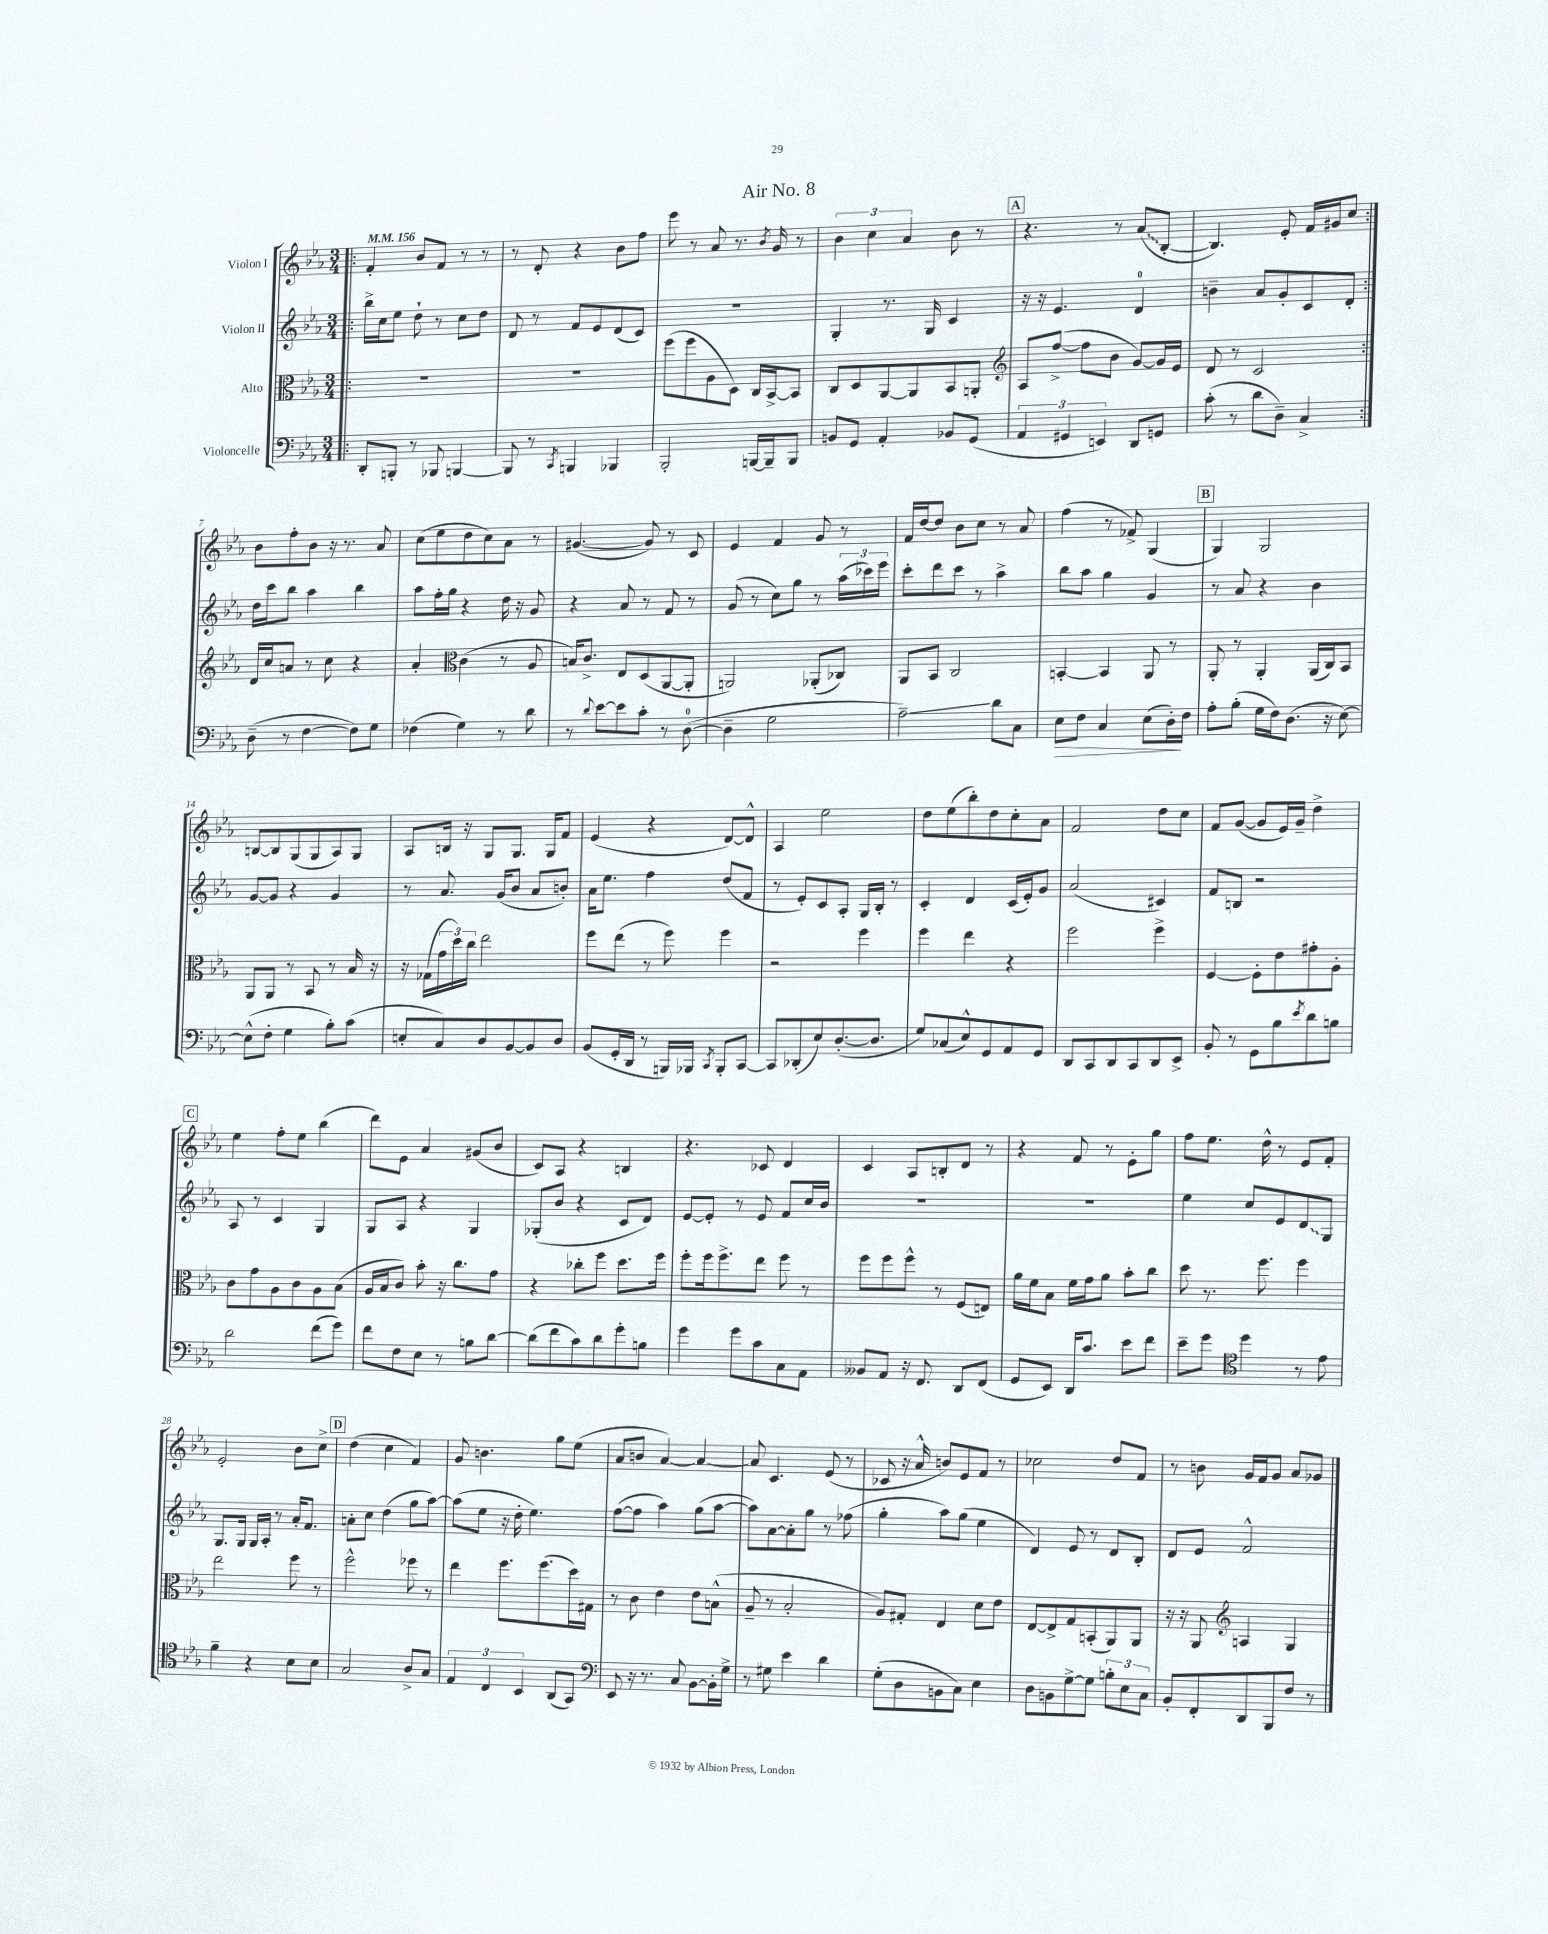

**kern	**kern	**kern	**kern
*staff4	*staff3	*staff2	*staff1
*clefF4	*clefC3	*clefG2	*clefG2
*k[b-e-a-]	*k[b-e-a-]	*k[b-e-a-]	*k[b-e-a-]
*M3/4	*M3/4	*M3/4	*M3/4
*MM156	*MM156	*MM156	*MM156
=!|:	=!|:	=!|:	=!|:
8DD'	2.r	16bb-^	4f'
.	.	16cc	.
8BBB'	.	8ee-	.
8r	.	8dd`	8b-
8BBB-	.	8r	8f
[4BBB	.	8cc	8r
.	.	8dd	8r
=	=	=	=
8BBB]	2.r	8d	8r
8r	.	8r	8d'
8qCC	.	.	.
4BBB	.	8f	4r
.	.	8e-	.
4BBB-	.	(8d	8b-
.	.	8c)	8ff
=	=	=	=
2BBB-'	(8ff	2.r	8eee-
.	8ff	.	8r
.	8A-	.	8a-
.	8D)	.	8.r
[16BBB	16C	.	.
.	.	.	8qb-
16BBB~]	[16BB-^	.	16g
8BBB	8BB-]	.	8r
=	=	=	=
8BB	8C	4G'	6b-
8GG	8D	.	.
.	.	.	6cc
4AA-'	[8AA-	8.r	.
.	.	.	6a-
.	8AA-]	.	.
.	.	16G	.
8BB-	8BB-	4c	8b-
(8GG	8AA'	.	8r
=	=	=	=
*	*clefG2	*	*
6AA-	8A-	16r	4.r
.	.	16r	.
.	([8ff^	4.e-	.
6GG#	.	.	.
.	8ff]	.	.
6EE)	.	.	.
.	8b-	.	8r
8DD	[8g)	4d	(8a-
8GG	16g]	.	[8B-'
.	16e-	.	.
=	=	=	=
(8c'	8d	4b~	4.B-])
8r	8r	.	.
8d	2c	8a-	.
8D~)	.	8g'	8e-'
4C^	.	8c	16f
.	.	.	16g#
.	.	8d'	8cc
=:|!	=:|!	=:|!	=:|!
(8D~	16d	16dd	8b-
.	16cc	16ccc	.
8r	8a	8bb-	8ff'
[4F	8r	4aa-	8b-
.	8cc	.	16r
.	.	.	8.r
8F])	4r	4bb-	.
8G	.	.	8a-
=	=	=	=
(4F-	4a-'	8aa-	(8cc
.	.	16ff'	8ee-
.	.	16gg	.
*	*clefC3	*	*
4G)	(4c	4r	8dd
.	.	.	8cc)
8r	8r	16dd	8a-
.	.	16r	.
8d	8A-	8g	8r
=	=	=	=
8r	16B)	4r	([4.g#
.	8.c^	.	.
8qqd	.	.	.
[8e-	.	.	.
8e-]	8E-	8a-	.
8c'	(8D	8r	8g#])
8r	[8AA-	8f	8r
([8D	8AA-']	8r	8c
=	=	=	=
4D~]	2AA)	(8g	4e-
.	.	8r	.
2G	.	8cc)	4f
.	.	8gg	.
.	(8AA-'	8r	8g
.	8C-)	(24aa-	8r
.	.	24ccc-)	.
.	.	24eee-	.
=	=	=	=
2A-~)	8AA-	8ccc'	16f
.	.	.	[16dd
.	8BB-	8ddd	8dd]
.	2C	8ccc	8b-
.	.	8r	8cc
8d	.	4aa-^	8r
8C	.	.	8a-
=	=	=	=
8E-	[4BB'	8bb-	(4ff
8F	.	8aa-	.
4C	4BB]	4gg	8r
.	.	.	8f-^)
(8E-	8AA-	4g	(4G
16D')	8r	.	.
16F	.	.	.
=	=	=	=
8A-'	8AA-'	8r	4G)
(8B-'	8r	8a-	.
16G	4AA-'	4r	2G
16F)	.	.	.
(8.D	.	.	.
.	(16AA-	4b-	.
16r	16C)	.	.
[8E-)	8BB-	.	.
=	=	=	=
(8E-^^]	8AA-	[8g	[8B
8F'	8AA-	8g]	8B]
4G	8r	4r	(8G
.	8BB-	.	8G
8B-')	8r	4g	8A-)
(8c	16B-	.	8G
.	16r	.	.
=	=	=	=
8E'	16r	8r	8A-
.	(16G-	.	.
8C)	24g	8.a-	16B
.	24dd)	.	.
.	.	.	16r
.	24cc	.	.
8D	2ee-	.	8G
.	.	(16g	.
[8BB-	.	8b-	8.G
8BB-]	.	8a-	.
.	.	.	16G
8D	.	8b')	8f
=	=	=	=
(8BB-	8ff	16a-	(4e-
.	.	8.ee-	.
16GG'	(8ee-	.	.
16DD	.	.	.
8r	8r	4ff	4r
16BBB)	8ff)	.	.
16BBB-	.	.	.
8qCC	.	.	.
8BBB-'	4ff	(8dd	[8d)
[8CC	.	8f	8d^^]
=	=	=	=
8CC]	2r	8r	4A-
(8DD-'	.	8e-')	.
8E-)	.	8c	2ee-
([8.D'	.	8A-'	.
.	4ff	16G	.
8.D]	.	16B-'	.
.	.	8r	.
=	=	=	=
8G)	4ff	4c'	8dd
(8C-	.	.	(8ee-
8E-^^)	4ee-	4d	8bb-')
8GG	.	.	8dd
8AA-	4r	(16c	8cc'
.	.	16e-')	.
8GG	.	8g	8a-
=	=	=	=
8DD	2ff	(2a-	2f
8CC	.	.	.
8DD	.	.	.
8CC	.	.	.
8DD	4ff^	4c#)	8dd
8EE-^	.	.	8cc
=	=	=	=
8BB-'	[4F	8f	8f
8r	.	8B	([8g
8GG	8F']	2r	8g]
8B-	8e-	.	16e-)
.	.	.	16g~
8qe-	.	.	.
8d	8g#'	.	4dd^
8B	8A-'	.	.
=	=	=	=
2d	8c	8A-	4ee-
.	8g	8r	.
.	8A-	4c	8ff'
.	8c	.	8ee-
(8f	8A-	4G	(4bb-
8g)	(8B-	.	.
=	=	=	=
8f	16A-	8G	8ddd)
.	16B-	.	.
8F	8c)	8A-	8e-
8E-	8b-'	4r	4a-
8r	16r	.	.
.	8.cc	.	.
8B	.	4G	(8g#
[8d	8g	.	8b-
=	=	=	=
(8d]	4r	(8G-'	8c)
8f	.	8b-	8A-
8c)	8cc-'	4r	4r
8d	8ff	.	.
8g'	8.dd	8c	4B
8B	.	8d)	.
.	16ff	.	.
=	=	=	=
4g	8ff'	[8e-	4.r
.	16ff	8e-']	.
.	8.ff^	.	.
8g	.	8r	.
8c	8ee-	8e-	8c-
8C	8ff	8f	4d
8AA-	8r	16cc	.
.	.	16b-	.
=	=	=	=
8BB--	8ff	2.r	4c
8AA-	8ff	.	.
16r	8ff^^	.	8A-
8.FF	.	.	.
.	8r	.	8B'
8DD	(8F	.	8d
(8FF	8E)	.	8r
=	=	=	=
8GG	16a-	2.r	4r
.	16f	.	.
8EE-)	8B-	.	.
16DD	16f	.	8f
8.c	16g	.	.
.	8a-	.	8r
8e-	8b-'	.	8e-'
8f	8cc	.	8gg
=	=	=	=
8e-~	8dd	4ee-	8ff
8g	8.r	.	8.ee-
*clefC4	*	*	*
4dd	.	8cc	.
.	8.ff	.	16dd^^
.	.	8e-	8r
8r	4ff	8d	8e-
8e-	.	8G	8f'
=	=	=	=
4f~	2ee-	8.G	2e-'
.	.	16G	.
4r	.	16G	.
.	.	16A-'	.
.	.	8r	.
8B-	8ff	16a-'	8b-
.	.	8.f	.
8B-	8r	.	8cc^
=	=	=	=
2G	2ff^^	8a'	(4dd
.	.	8cc	.
.	.	(4dd	4cc
8A-^	8ff-	8gg	4f)
8G	8r	[8aa-)	.
=	=	=	=
6E-	4ee-	(8aa-]	8g
.	.	8ee-	4.b
6C	.	.	.
.	8.ff	16r	.
.	.	16dd'	.
6BB-	.	.	.
.	.	4.ee-)	.
.	(8.ff	.	.
(8AA-	.	.	8gg
8GG)	16dd)	.	(8ee-
.	16G#	.	.
=	=	=	=
*clefF4	*	*	*
8EE-	8r	([8ff	8a-
16r	8c	8ff]	8b
8.r	.	.	.
.	4e-	4aa-)	[4a-)
8C	.	.	.
[8BB-	8e-	(8gg	4a-_
16BB-']	(8B^^	[8aa-	.
16G^	.	.	.
=	=	=	=
8r	8A-~	8aa-])	8a-]
8G#	8r	[8a-	4.c
4e-	2B-'	8a-']	.
.	.	8gg	.
4d	.	8r	(8e-
.	.	(8ff-	8r
=	=	=	=
(8G'	8A-)	4gg'	8c-
8D	8G#'	.	16r
.	.	.	16a-^^
8BB	4E-	8aa-)	8b)
8C)	.	(8gg	8e-
4E-	8d	4ee-	8f
.	8e-	.	8r
=	=	=	=
8D	[8E-	4d)	2cc-
8BB	8E-^]	.	.
[8G^	8G	8e-	.
8G]	(8BB'	8r	.
12B'	8AA-)	8d	8dd
12E-	.	.	.
.	8AA-	8B-'	8f
12C	.	.	.
=	=	=	=
8BB-'	16r	8d	8r
.	16r	.	.
8FF'	8AA-	8e-	8b
*	*clefG2	*	*
8DD	4A	2f^^	16g
.	.	.	16f
8BBB-	.	.	8g
8F	4G	.	8a-
8r	.	.	8g-
==	==	==	==
*-	*-	*-	*-
